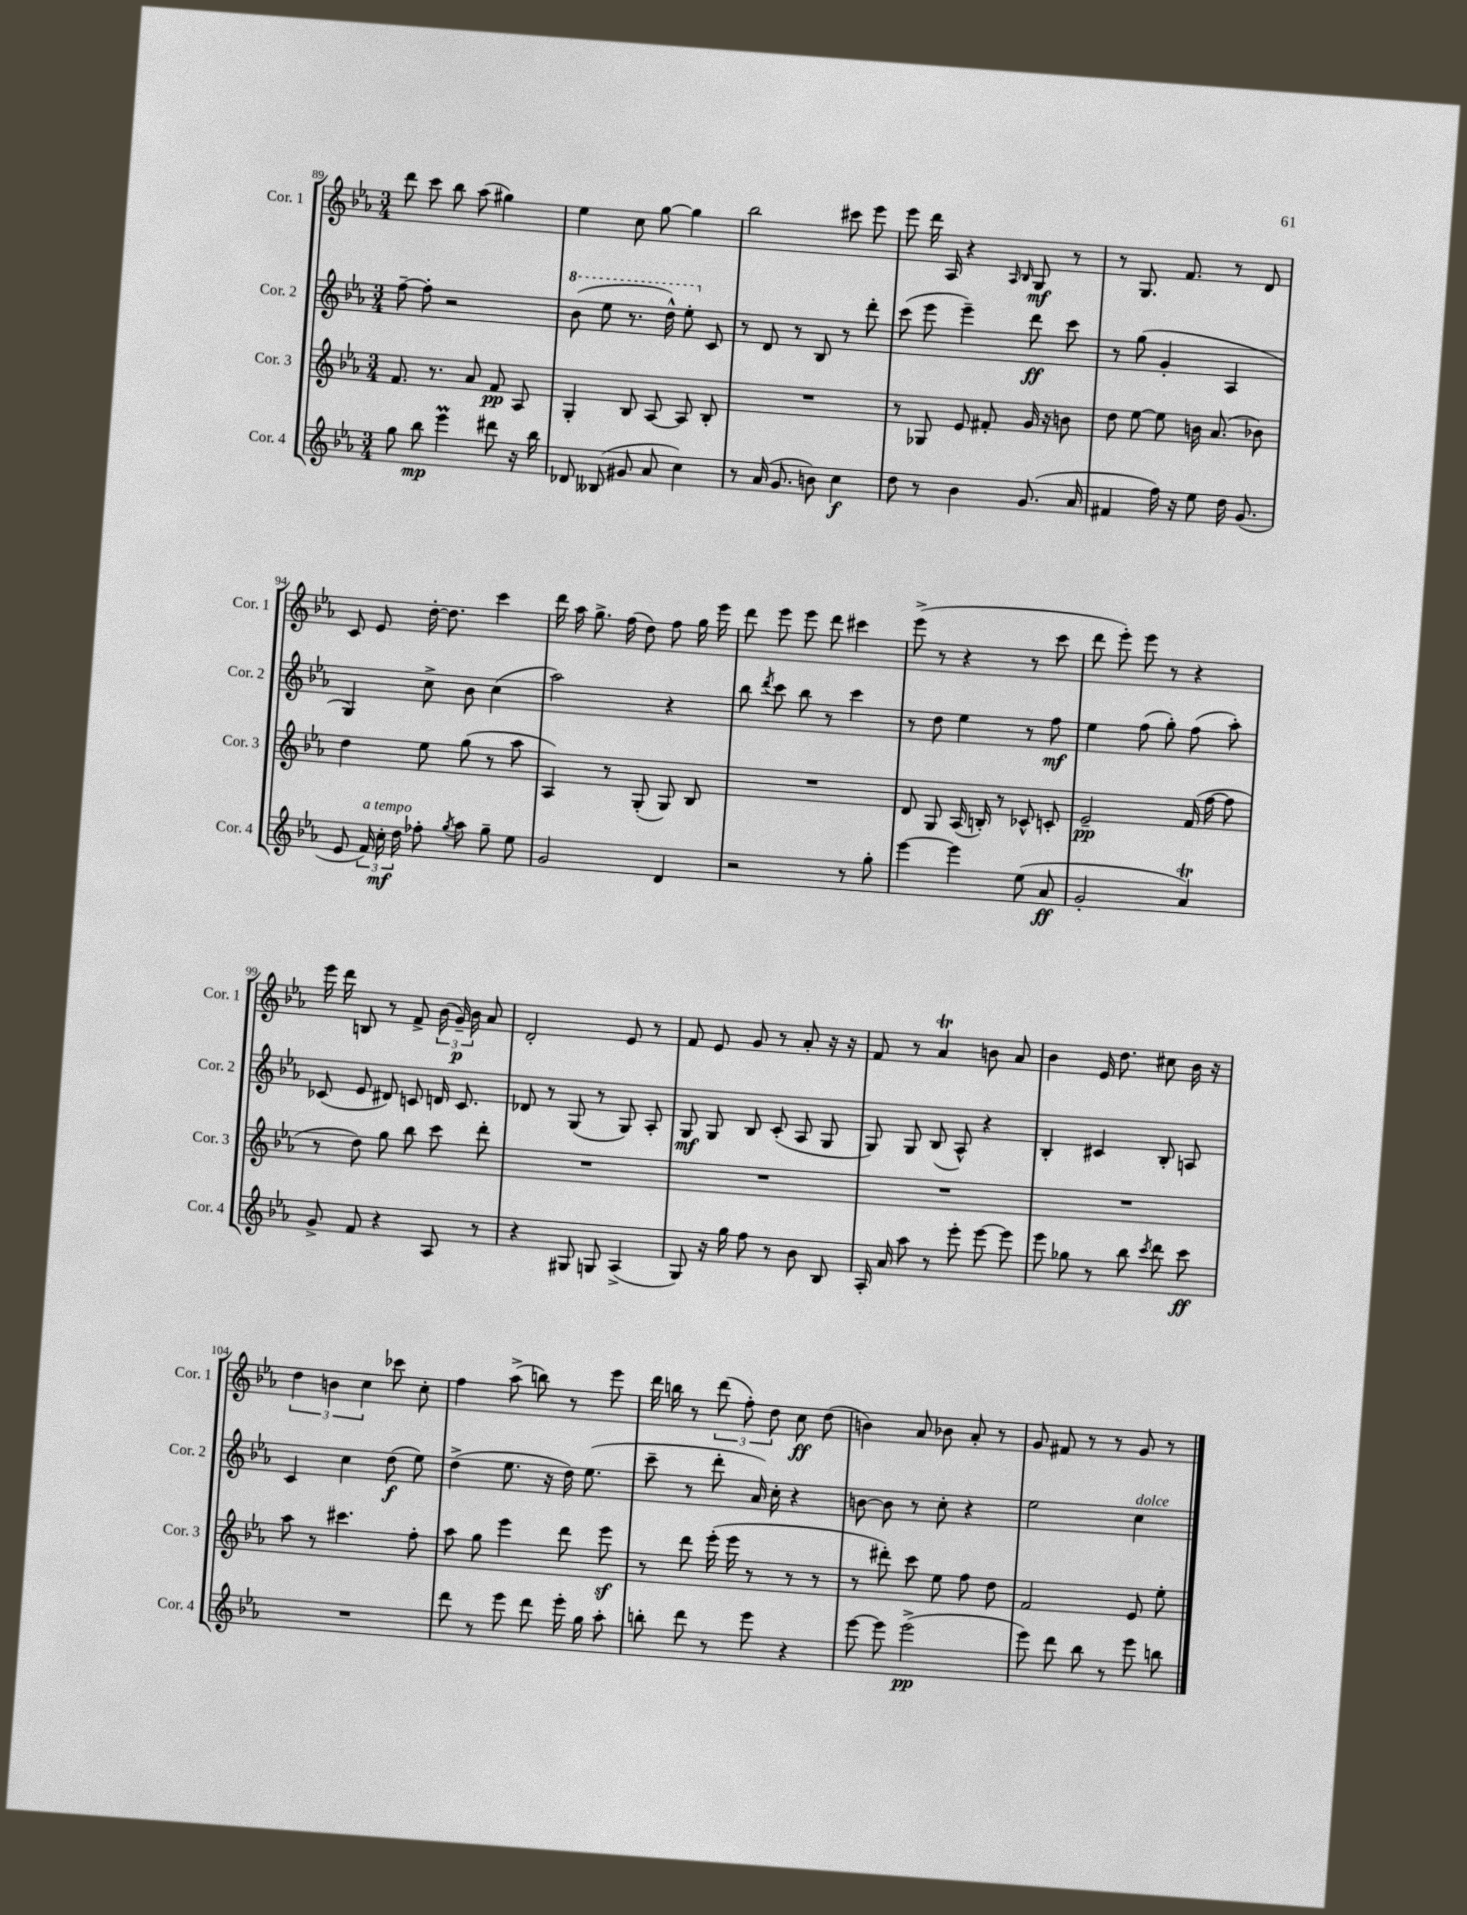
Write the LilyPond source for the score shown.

<<
\new StaffGroup <<
\new Staff = "s0" \with { instrumentName = "Cor. 1" shortInstrumentName = "Cor. 1" } {
    \clef treble \key ees \major \numericTimeSignature \time 3/4
    \autoBeamOff d'''8 c'''8 bes''8 aes''8( gis''4) |
    ees''4 c''8 g''8~ g''4 |
    bes''2 cis'''8 ees'''8 |
    ees'''8 d'''16 aes16 r4 \grace { aes16 bes16 } g8\mf r8 |
    r8 g8. f'8. r8 d'8 |
    c'8 ees'8 d''16~-. d''8. c'''4 |
    d'''16 aes''16 g''8.-> f''16( d''8) f''8 g''16 ees'''16 |
    d'''8 ees'''8 ees'''8 d'''8 cis'''4 |
    ees'''8->( r8 r4 r8 c'''8 |
    d'''8 ees'''8-.) ees'''8 r8 r4 |
    ees'''16 d'''16 b8 r8 f'8-> \tuplet 3/2 { bes'16( g'16--\p) bes'16 } aes'8 |
    d'2-. ees'8 r8 |
    f'8 ees'8 g'8 r8 aes'8-. r16 r16 |
    f'8 r8 aes'4\trill b'8 aes'8 |
    bes'4 ees'16 d''8. cis''8 bes'16 r16 |
    \tuplet 3/2 { d''4 b'4 c''4 } ces'''8 c''8-. |
    f''4 aes''8->( b''8) r8 ees'''8 |
    d'''16 b''16 r8 \tuplet 3/2 { d'''8( f''8-.) d''8 } c''8\ff d''8( |
    b'4) aes'8 bes'8 aes'8-. r8 |
    g'8 fis'8 r8 r8 g'8 r8 \bar "|." |
}
\new Staff = "s1" \with { instrumentName = "Cor. 2" shortInstrumentName = "Cor. 2" } {
    \clef treble \key ees \major \numericTimeSignature \time 3/4
    \autoBeamOff f''8~-- f''8-. r2 |
    \ottava #1 bes''8( ees'''8 r8. d'''16-^) ees'''8-. \ottava #0 c'8 |
    r8 d'8 r8 bes8 r8 d'''8-. |
    c'''8( ees'''8 ees'''4--) d'''8\ff c'''8 |
    r8 g''8( g'4-. aes4 |
    g4) c''8-> bes'8 c''4( |
    aes''2) r4 |
    bes''8 \acciaccatura { d'''8 } c'''8 bes''8 r8 c'''4 |
    r8 d''8 ees''4 r8 f''8\mf |
    ees''4 f''8( g''8-.) f''8( aes''8-.) |
    ces'8( ees'8 dis'8) c'8 d'16 c'8. |
    des'8 r8 g8( r8 g8) aes8-. |
    g8\mf g8 bes8 c'8-.( aes8 g8 |
    g8) g8 bes8( aes8-^) r4 |
    bes4-. cis'4 bes8-. a8 |
    c'4 c''4 d''8\f( ees''8) |
    d''4->( ees''8. r16 d''16) ees''8.( |
    c'''8-- r8 d'''8-. aes'16) c''16-. r4 |
    b'8~ b'8 r8 c''8-. r4 |
    ees''2 c''4^\markup { \italic "dolce" } \bar "|." |
}
\new Staff = "s2" \with { instrumentName = "Cor. 3" shortInstrumentName = "Cor. 3" } {
    \clef treble \key ees \major \numericTimeSignature \time 3/4
    \autoBeamOff f'8. r8. aes'8 f'8\pp aes8 |
    g4-. bes8 aes8~ aes8 bes8-. |
    R2. |
    r8 ges8 ees'8 fis'8-. g'16 r16 b'8 |
    d''8 ees''8~ ees''8 b'16 aes'8.( bes'8) |
    d''4 ees''8 g''8( r8 aes''8 |
    aes4) r8 g8-.( g8) bes8 |
    R2. |
    d'8 g8 aes16( b16-.) r8 ces'8-^ c'8-. |
    ees'2--\pp f'16( f''16~ f''8 |
    r8 d''8) g''8 bes''8 c'''8 d'''8-. |
    R2. |
    R2. |
    R2. |
    R2. |
    aes''8 r8 cis'''4. f''8-. |
    aes''8 g''8 ees'''4 d'''8 ees'''8\sf |
    r8 d'''8 ees'''16-.( ees'''16 r8 r8 r8 |
    r8 dis'''8-.) c'''8 ees''8 f''8 d''8 |
    f'2 ees'8 ees''8-. \bar "|." |
}
\new Staff = "s3" \with { instrumentName = "Cor. 4" shortInstrumentName = "Cor. 4" } {
    \clef treble \key ees \major \numericTimeSignature \time 3/4
    \autoBeamOff g''8 bes''8\mp ees'''4\prall dis'''8 r16 bes''16 |
    des'8 beses8( gis'8 aes'8 c''4) |
    r8 aes'16( g'8. b'8) c''4\f |
    d''8 r8 bes'4 g'8.( aes'16 |
    fis'4 f''16) r16 ees''8 d''16 g'8.( |
    ees'8 \tuplet 3/2 { f'16^\markup { \italic "a tempo" }) c''16-.\mf d''16 } fes''8-. \acciaccatura { g''8 } aes''8 g''8-- ees''8 |
    g'2 d'4 |
    r2 r8 g''8-. |
    ees'''4~ ees'''4 ees''8( aes'8\ff |
    g'2-. aes'4\trill) |
    g'8-> f'8 r4 aes8 r8 |
    r4 gis8 g8 aes4->( |
    g8) r16 g''16 f''8 r8 bes'8 bes8 |
    aes16-. aes'16 aes''8 r8 ees'''8-. ees'''8~ ees'''8 |
    ees'''8 ges''8 r8 bes''8 \acciaccatura { c'''8 } d'''8 c'''8\ff |
    R2. |
    d'''8 r8 ees'''8 d'''8 ees'''16-. g''16 aes''8-. |
    b''8-. d'''8 r8 ees'''8 r4 |
    ees'''8~ ees'''8 ees'''2->\pp( |
    ees'''8) d'''8 bes''8 r8 ees'''8 b''8 \bar "|." |
}
>>
>>
\layout { \context { \Score currentBarNumber = #89 } }
